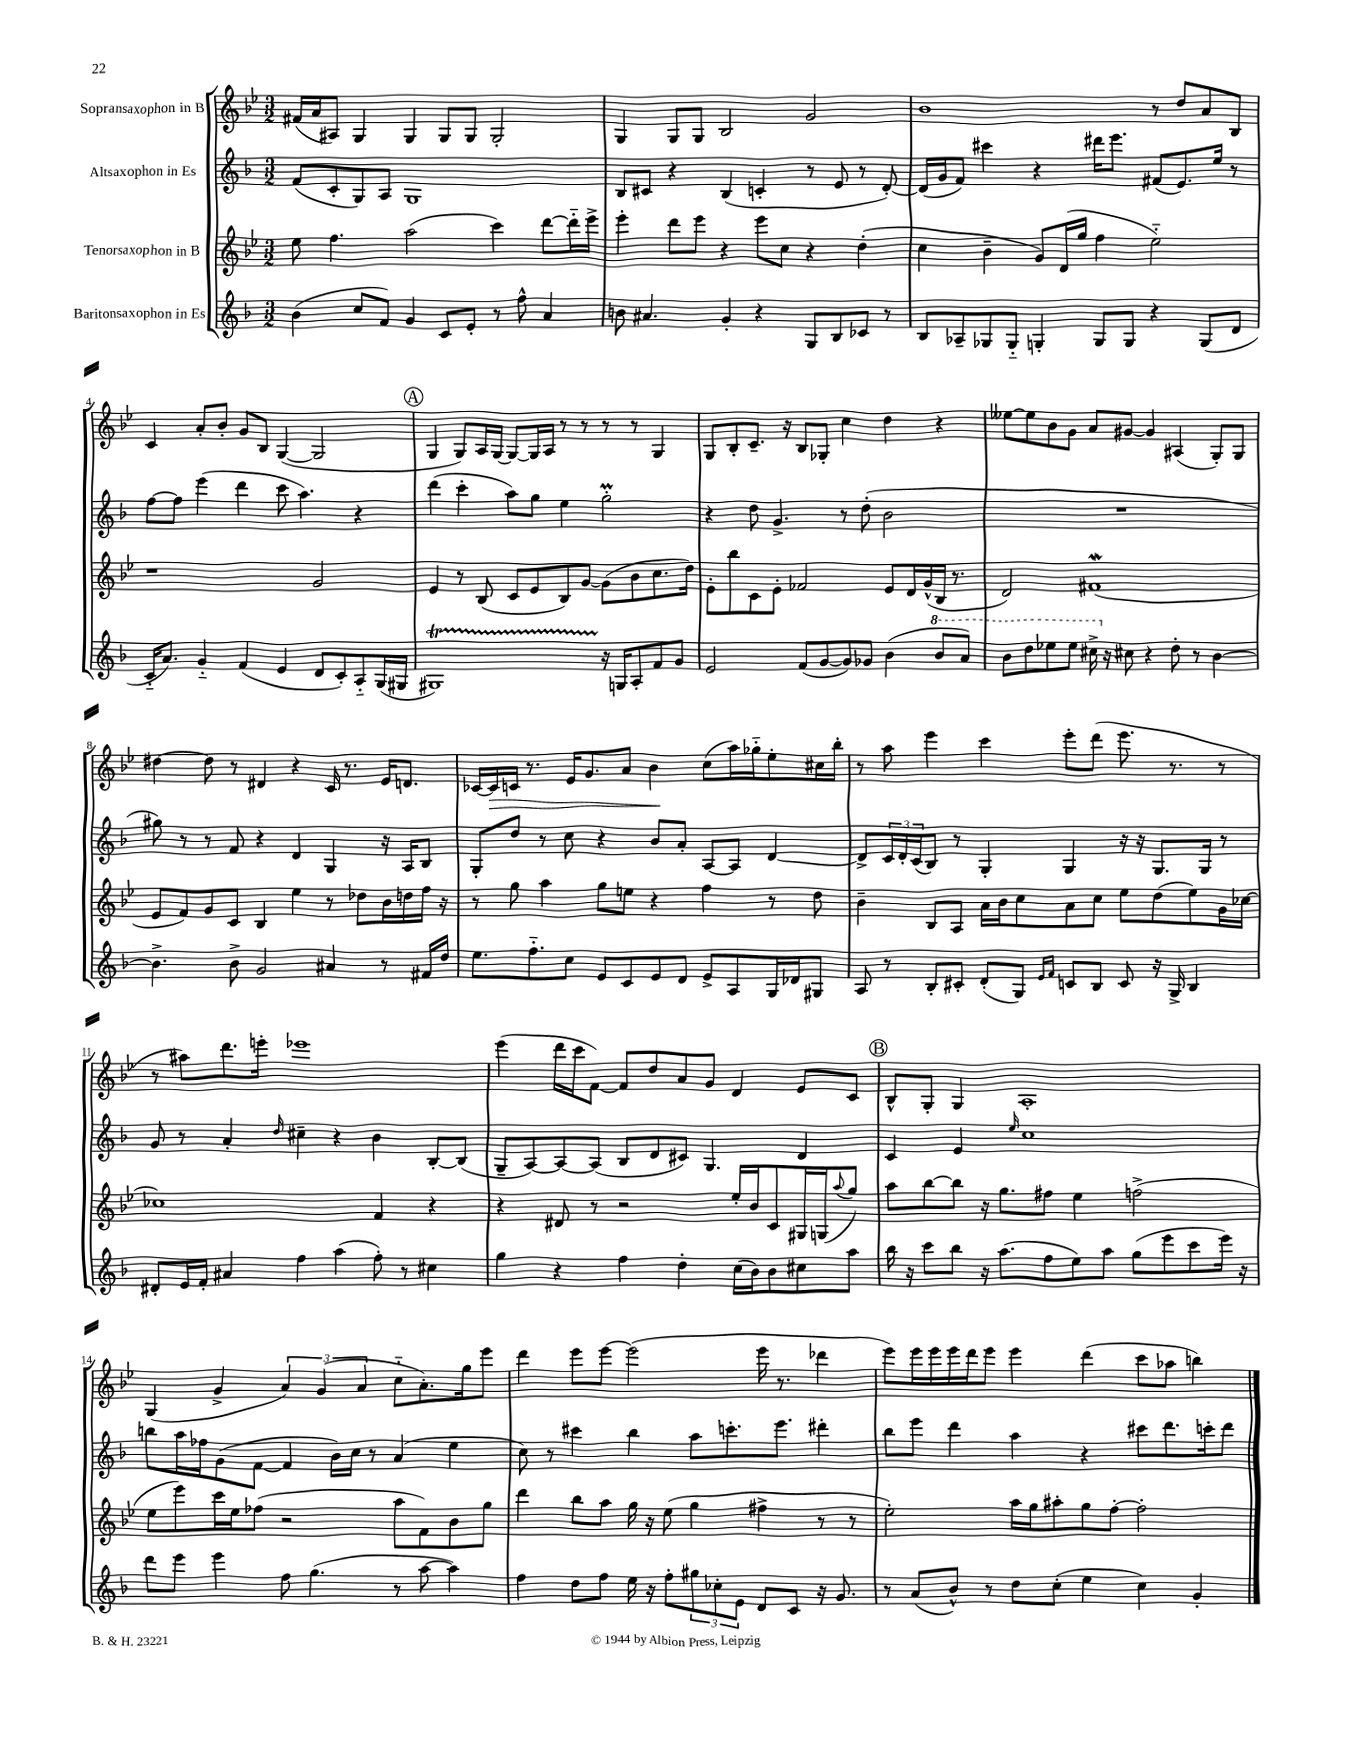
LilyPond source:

<<
\new StaffGroup <<
\new Staff = "s0" \with { instrumentName = "Sopransaxophon in B" } {
    \clef treble \key bes \major \numericTimeSignature \time 3/2
    fis'16( a'16 ais8) g4 g4 g8 g8 g2-. |
    g4 g8 g8 bes2 g'2 |
    bes'1 r8 d''8 a'8 bes8 |
    c'4 a'8-. bes'8-. g'8 bes8 g4~( g2 |
    \mark \markup { \circle "A" } g4 g8) a16 g16~ g8~ g16 a16 r8 r8 r8 r8 g4 |
    g8 bes8-. c'8.-- r16 bes8 ges8-. c''4 d''4 r4 |
    eeses''8~ eeses''8 bes'8 g'8 a'8 gis'8~ gis'4 ais4( g8-.) g8 |
    dis''4~ dis''8 r8 dis'4 r4 c'16 r8. ees'16 d'8. |
    ces'16~ ces'16\> c'16 r8. ees'16 g'8. a'8 bes'4\! c''8( a''16) ges''16-_ ees''8-. cis''16 bes''16-. |
    r8 a''8 ees'''4 c'''4 ees'''8-. d'''8( ees'''8. r8. r8 |
    r8 ais''8) d'''8. e'''16-. ees'''1 |
    ees'''4( d'''16 c'''16 f'8~) f'8 d''8 a'8 g'8 d'4 ees'8 c'8 |
    \mark \markup { \circle "B" } bes8-^ g8-. g4 a1-. |
    g4( g'4-> \tuplet 3/2 { a'4) g'4( a'4 } c''8-_ a'8.-.) g''16 ees'''8 |
    d'''4 ees'''8 ees'''8~ ees'''2( ees'''16 r8. des'''4 |
    ees'''8) ees'''16 ees'''16 ees'''16 d'''16 ees'''8 ees'''4 d'''4( c'''8 aes''8 b''4) \bar "|." |
}
\new Staff = "s1" \with { instrumentName = "Altsaxophon in Es" } {
    \clef treble \key f \major \numericTimeSignature \time 3/2
    f'8( c'8-. g8) a8 g1 |
    bes8 cis'8 r4 bes4( c'4-. r8 e'8 r8 d'8~-.) |
    d'16( g'16 f'8) cis'''4 r4 dis'''16 e'''8. fis'8( e'8.) e''16 r8 |
    f''8~ f''8 e'''4( d'''4 c'''8 a''4.) r4 |
    \mark \markup { \circle "A" } d'''4( c'''4-. a''8) g''8 e''4 g''2-.\prall |
    r4 d''8 g'4.-> r8 d''8-.( bes'2 |
    R1. |
    gis''8) r8 r8 f'8 r4 d'4 g4 r16 a16 bes8 |
    g8-. d''8 r8 c''8 r4 bes'8 a'8-. a8~ a8 d'4~ |
    d'8-> \tuplet 3/2 { c'16 d'16-. c'16( } bes8) r8 g4-. g4 r16 r16 g8. g16 r8 |
    g'8 r8 a'4-. \grace { d''16 } cis''4-- r4 bes'4 bes8~-. bes8( |
    g8-- a8~) a8~ a8( bes8 d'8 cis'8) g4. d'4 |
    \mark \markup { \circle "B" } c'4 e'4 \grace { e''16 } c''1 |
    b''8 a''16 fes''16 g'8( f'8~ f'4 bes'16) c''16 r8 a'4( e''4 |
    c''8) r8 cis'''4 bes''4 a''8 c'''8.-. e'''8. dis'''4-. |
    bes''8 e'''8 d'''4 a''4 r4 cis'''8 d'''8. c'''16-. d'''8 \bar "|." |
}
\new Staff = "s2" \with { instrumentName = "Tenorsaxophon in B" } {
    \clef treble \key bes \major \numericTimeSignature \time 3/2
    ees''8 f''4. a''2( c'''4) d'''8~ d'''16-_ ees'''16-> |
    ees'''4-. d'''8 ees'''8 r4 ees'''8 c''8 r4 d''4-.( |
    c''4 bes'4-- g'8) d'16( g''16 f''4 ees''2-_) |
    r1 g'2 |
    \mark \markup { \circle "A" } ees'4 r8 bes8( c'8 ees'8 bes8) g'8~ g'8( bes'8 c''8. d''16) |
    ees'8-. bes''8 c'8 ees'8-. fes'2 ees'8 d'16 g'16-^( bes16 r8. |
    d'2) fis'1\mordent( |
    ees'8 f'8) g'8 c'8 bes4 ees''4 r8 des''8 bes'16 d''16 f''16 r16 |
    r8 g''8 a''4 g''8 e''8 r4 f''4 r8 d''8 |
    bes'4-- bes8 a8 a'16 bes'16 c''8 a'8 c''8 ees''8 d''8( ees''8) g'16 ces''16~ |
    ces''1 f'4 r4 |
    r4 dis'8 r8 r2 ees''16-. bes'16 c'8 gis16 g16( \appoggiatura { a''8 } g''8) |
    \mark \markup { \circle "B" } a''8 bes''8~ bes''8 r16 g''8. fis''8 ees''4 f''2->( |
    ees''8 ees'''8) c'''16 ees''16 fes''8( r2 a''8 f'8) bes'8 g''8 |
    d'''4 bes''8 a''8 g''16 r16 ees''8( g''4 fis''4-> r8 r8 |
    ees''2-.) a''16 g''16 ais''8-. g''8 f''8~-. f''2-. \bar "|." |
}
\new Staff = "s3" \with { instrumentName = "Baritonsaxophon in Es" } {
    \clef treble \key f \major \numericTimeSignature \time 3/2
    bes'4( c''8 f'8) g'4 c'8 e'8-. r8 f''8-^ a'4 |
    b'8 ais'4. g'4-. r4 g8 bes8 ces'8 r8 |
    bes8 aes8-- ges8 ges8-_ g4-. g8 g8 r4 g8( d'8 |
    c'16-_ a'8.) g'4-_ f'4( e'4 d'8 c'8-.) a8-_ g16( gis16 |
    \mark \markup { \circle "A" } gis1\startTrillSpan) r16\stopTrillSpan g16 a8-. f'8 g'8 |
    e'2 f'8( g'8~ g'8) ges'8 bes'4( \ottava #1 bes''8 a''8) |
    bes''8 d'''8 ees'''8 ees'''8 cis'''16-> \ottava #0 r16 cis''8 r4 d''8-. r8 bes'4~ |
    bes'4.-> bes'8-> g'2 ais'4 r8 fis'16 d''16 |
    e''8. f''8.-_ c''8 e'8 c'8 e'8 d'8 e'8-> a8 g16 des'16 gis8 |
    a8 r8 bes8-. cis'8-. d'8-.( g8) \grace { e'16 f'16 } c'8 bes8 c'8 r16 g16-> bes4 |
    dis'8-. e'16 f'16-. ais'4 f''4 a''4( f''8-.) r8 cis''4 |
    g''4 r4 f''4 d''4-. c''16( bes'16) bes'8 cis''8 a''8 |
    \mark \markup { \circle "B" } bes''16 r16 c'''8 bes''8 r16 a''8.( f''8 e''8) a''8 g''8( e'''8 c'''8 e'''16) r16 |
    d'''8 e'''8 e'''4 f''8 g''4.( r8 a''8~ a''4) |
    f''4 d''8 f''8 e''16 r16 f''8-. \tuplet 3/2 { gis''8 ces''8-. e'8 } d'8 c'8 r16 g'8. |
    r8 a'8( bes'8-^) r8 d''8 c''8-.( e''4 c''4) g'4-. \bar "|." |
}
>>
>>
